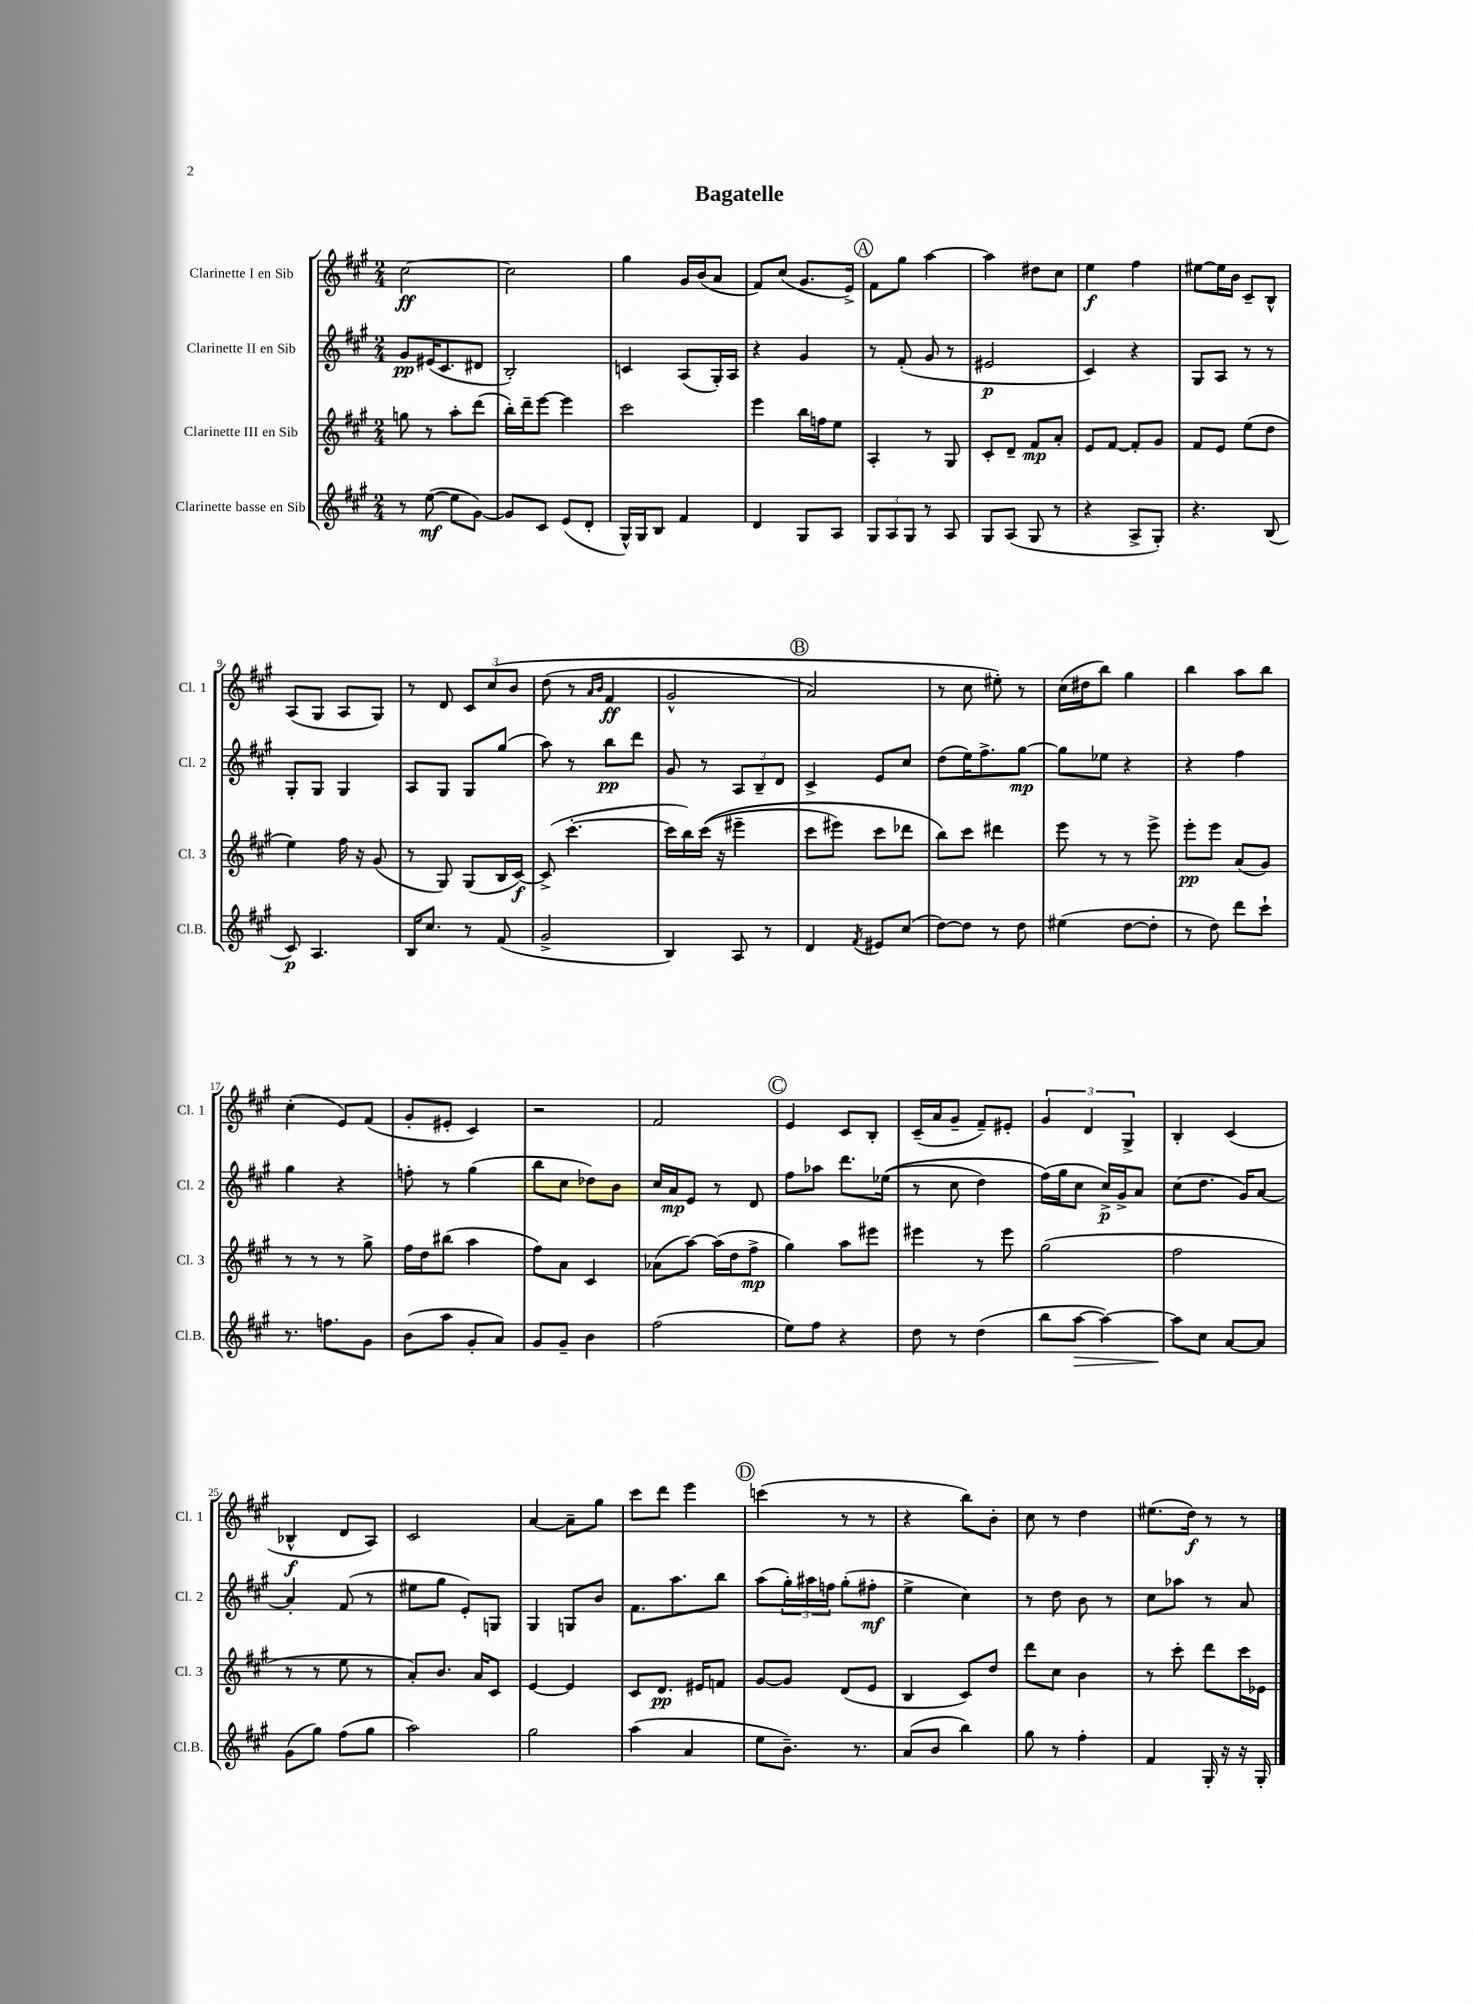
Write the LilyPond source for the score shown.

\header { title = "Bagatelle" }
<<
\new StaffGroup <<
\new Staff = "s0" \with { instrumentName = "Clarinette I en Sib" shortInstrumentName = "Cl. 1" } {
    \clef treble \key a \major \numericTimeSignature \time 2/4
    cis''2~\ff |
    cis''2 |
    gis''4 gis'16 b'16( a'8 |
    fis'8) cis''8( gis'8. e'16->) |
    \mark \markup { \circle "A" } fis'8 gis''8 a''4~ |
    a''4 dis''8 cis''8 |
    e''4\f fis''4 |
    eis''8~ eis''16 b'16 cis'8-- b8-^ |
    a8( gis8 a8 gis8) |
    r8 d'8 \tuplet 3/2 { cis'8 cis''8\( b'8 } |
    d''8( r8 \grace { a'16 b'16 } fis'4\ff |
    gis'2-^ |
    \mark \markup { \circle "B" } a'2) |
    r8 cis''8 eis''8-.\) r8 |
    cis''16( dis''16 b''8) gis''4 |
    b''4 a''8 b''8 |
    cis''4-.( e'8) fis'8( |
    gis'8-. eis'8-. cis'4) |
    r2 |
    fis'2 |
    \mark \markup { \circle "C" } e'4 cis'8 b8-. |
    cis'16--( a'16 gis'8-- fis'8--) eis'8-. |
    \tuplet 3/2 { gis'4 d'4 gis4-> } |
    b4-. cis'4( |
    bes4-^\f d'8 a8) |
    cis'2 |
    a'4~ a'8-- gis''8 |
    cis'''8 d'''8 e'''4 |
    \mark \markup { \circle "D" } c'''4( r8 r8 |
    r4 b''8) b'8-. |
    cis''8 r8 d''4 |
    eis''8.( d''16\f) r8 r8 \bar "|." |
}
\new Staff = "s1" \with { instrumentName = "Clarinette II en Sib" shortInstrumentName = "Cl. 2" } {
    \clef treble \key a \major \numericTimeSignature \time 2/4
    gis'8\pp eis'16( cis'8. dis'8 |
    b2-.) |
    c'4 a8( gis16-.) a16 |
    r4 gis'4 |
    \mark \markup { \circle "A" } r8 fis'8-.( gis'8 r8 |
    eis'2\p |
    cis'4) r4 |
    gis8 a8 r8 r8 |
    gis8-. gis8 gis4 |
    a8 gis8 gis8 gis''8( |
    a''8) r8 b''8\pp d'''8 |
    gis'8 r8 \tuplet 3/2 { a8 b8-- d'8 } |
    \mark \markup { \circle "B" } cis'4-> e'8 cis''8 |
    d''8( e''16) fis''8.-> gis''8~\mp |
    gis''8 ees''8 r4 |
    r4 fis''4 |
    gis''4 r4 |
    f''8-. r8 gis''4( |
    b''8 cis''8 des''8) b'8 |
    cis''16 a'16\mp e'8 r8 d'8 |
    \mark \markup { \circle "C" } fis''8 aes''8 d'''8. ees''16(\( |
    r8 cis''8 d''4) |
    fis''16(\) gis''16 cis''8 cis''16->\p) gis'16-> a'8 |
    cis''8( d''8. gis'16) a'8~ |
    a'4-. fis'8( r8 |
    eis''8 gis''8 e'8-.) g8 |
    gis4 g8 b'8 |
    fis'8. a''8. b''8 |
    \mark \markup { \circle "D" } a''8( \tuplet 3/2 { gis''16-.) ais''16 f''16 } gis''8-.( fis''8-.\mf |
    e''4-> cis''4) |
    r8 d''8 b'8 r8 |
    cis''8 aes''8 r8 a'8 \bar "|." |
}
\new Staff = "s2" \with { instrumentName = "Clarinette III en Sib" shortInstrumentName = "Cl. 3" } {
    \clef treble \key a \major \numericTimeSignature \time 2/4
    g''8 r8 a''8-. d'''8( |
    b''16-.) d'''16-- e'''8~ e'''4 |
    cis'''2 |
    e'''4 b''16 f''16 e''8 |
    \mark \markup { \circle "A" } a4-. r8 gis8 |
    cis'8-. d'8-- fis'8\mp a'8-. |
    e'8 fis'8~ fis'8-. gis'8 |
    fis'8 e'8 e''8( d''8 |
    e''4) fis''16 r16 gis'8( |
    r8 gis8) gis8( b16 cis'16~\f) |
    cis'8->( cis'''4.~-. |
    cis'''16 b''16) cis'''16(\( r16 eis'''4-- |
    \mark \markup { \circle "B" } cis'''8 eis'''8) cis'''8 des'''8 |
    b''8\) cis'''8 dis'''4 |
    e'''8 r8 r8 e'''8-> |
    e'''8-.\pp e'''8 a'8( gis'8) |
    r8 r8 r8 gis''8-> |
    fis''16 d''16 bis''8( a''4 |
    fis''8) a'8 cis'4 |
    aes'8( a''8~) a''16( d''16 fis''8->\mp |
    \mark \markup { \circle "C" } gis''4) a''8 eis'''8 |
    eis'''4 r8 eis'''8 |
    gis''2( |
    fis''2 |
    r8 r8 e''8 r8 |
    a'8-.) b'8. a'16 cis'8 |
    e'4~ e'4 |
    cis'8 d'8.\pp eis'16 f'8 |
    \mark \markup { \circle "D" } gis'8~ gis'8 d'8( e'8 |
    b4 cis'8) d''8 |
    d'''8 cis''8 b'4 |
    r8 cis'''8-. d'''8 cis'''16 ees'16 \bar "|." |
}
\new Staff = "s3" \with { instrumentName = "Clarinette basse en Sib" shortInstrumentName = "Cl.B." } {
    \clef treble \key a \major \numericTimeSignature \time 2/4
    r8 e''8~\mf( e''8 gis'8~) |
    gis'8 cis'8 e'8( d'8-. |
    gis16-^) gis16 b8 fis'4 |
    d'4 gis8 a8 |
    \mark \markup { \circle "A" } \tuplet 3/2 { gis8 a8 gis8 } r8 a8 |
    gis8 a8( gis8 r8 |
    r4 a8-> gis8-.) |
    r4. b8( |
    cis'8\p) a4. |
    b16 cis''8. r8 fis'8( |
    gis'2-> |
    b4) a8 r8 |
    \mark \markup { \circle "B" } d'4 \acciaccatura { fis'8 } eis'8 cis''8( |
    d''8~) d''8 r8 d''8 |
    eis''4( d''8~ d''8-. |
    r8 d''8) d'''8 cis'''8-! |
    r8. f''8. gis'8 |
    b'8( a''8 gis'8-. a'8) |
    gis'8 gis'8-- b'4 |
    fis''2( |
    \mark \markup { \circle "C" } e''8) fis''8 r4 |
    d''8 r8 d''4( |
    b''8 a''8~\> a''4~) |
    a''8\! cis''8 a'8~ a'8 |
    gis'8( gis''8) fis''8( gis''8 |
    a''2) |
    gis''2 |
    a''4( a'4 |
    \mark \markup { \circle "D" } e''8 b'8.--) r8. |
    a'8( b'8 b''4) |
    gis''8 r8 fis''4-. |
    fis'4 gis16-. r16 r16 gis16-. \bar "|." |
}
>>
>>
